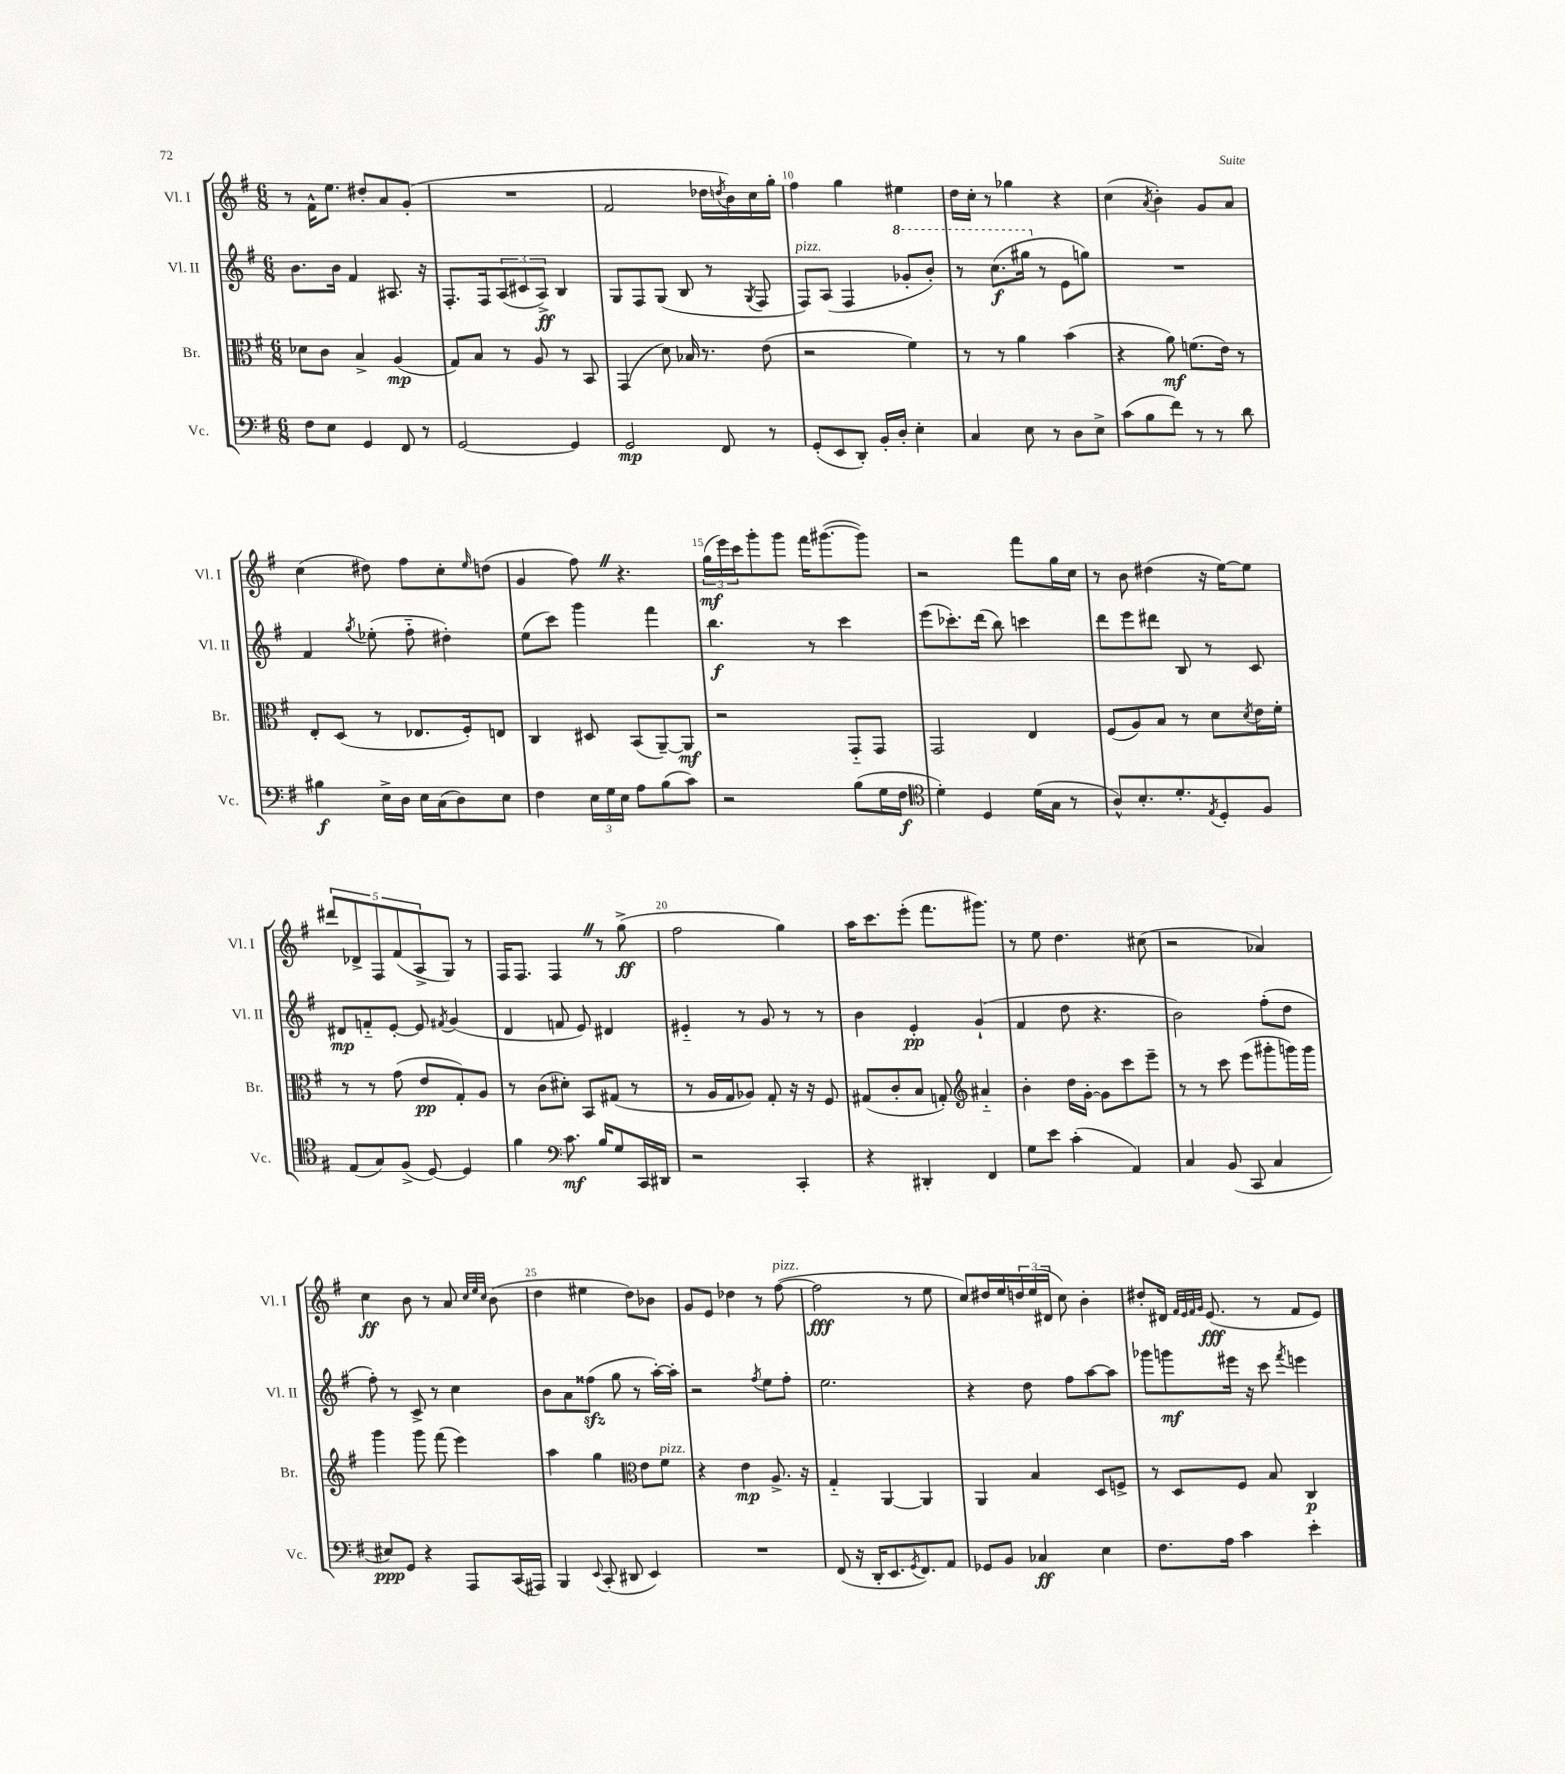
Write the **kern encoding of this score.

**kern	**kern	**kern	**kern
*staff4	*staff3	*staff2	*staff1
*clefF4	*clefC3	*clefG2	*clefG2
*k[f#]	*k[f#]	*k[f#]	*k[f#]
*M6/8	*M6/8	*M6/8	*M6/8
8F#	8d-	8.b	8r
8E	8c	.	16f#^^
.	.	16b	8.ee
4GG	4B^	4f#	.
.	.	.	8dd#'
8FF#	(4A	8.A#	8a
8r	.	.	(8g'
.	.	16r	.
=	=	=	=
[2GG	8G)	8.F#'	2.r
.	8B	.	.
.	.	16F#	.
.	8r	(12A	.
.	.	12c#	.
.	8A	.	.
.	.	12A^)	.
4GG]	8r	4B	.
.	8BB	.	.
=	=	=	=
2GG	(4GG	8G	2f#
.	.	8F#	.
.	8d)	(8G	.
.	16B-	8B	.
.	8.r	.	.
8FF#	.	8r	16dd-
.	.	.	8qdd
.	.	.	16b)
.	.	8qG	.
8r	(8e	8F#	16cc
.	.	.	16gg'
=	=	=	=
(8GG'	2r	8F#)	4ff#
8EE	.	(8A	.
8DD')	.	4F#	4gg
16BB'	.	.	.
16D'	.	.	.
4E'	4f#)	8gg-'	4ee#
.	.	8bb')	.
=	=	=	=
4C	8r	8r	16dd
.	.	.	16cc'
.	8r	(8.ccc	8r
8E	4a	.	4gg-
.	.	16ggg#	.
8r	.	8r	.
8D	(4b	8e	4r
8E^	.	8gg)	.
=	=	=	=
(8c	4r	2.r	(4cc
8B	.	.	.
.	.	.	8qa
8f#)	8a)	.	4b')
8r	(8.f	.	.
8r	.	.	8g
.	16e)	.	.
8d	8r	.	8a
=	=	=	=
4B#	8E'	4f#	(4cc
.	(8D	.	.
.	.	8qgg	.
16E^	8r	(8ee-'	8dd#)
16D	.	.	.
16E	8.E-	8ff#'~	8ff#
(16C	.	.	.
8D)	.	4dd#')	8cc'
.	16F#')	.	.
.	.	.	16qqee
8E	8E	.	(8dd
=	=	=	=
4F#	4C	(8ee	4g
.	.	8ccc)	.
24E	8D#	4ggg	8ff#)
24G	.	.	.
24E	.	.	.
8A	(8BB	.	4.r
(8B	[8AA~)	4fff#	.
8c)	8AA]	.	.
=	=	=	=
2r	2r	4.bb	(24gg
.	.	.	24eee)
.	.	.	24ccc
.	.	.	8ggg'
.	.	.	8ggg
.	.	8r	16fff#
.	.	.	([8.ggg#
(8B	8GG'~	4ccc	.
16G	8GG	.	8ggg#])
16F#	.	.	.
=	=	=	=
*clefC4	*	*	*
4d')	2GG	(8eee	2r
.	.	8.ccc-')	.
4D	.	.	.
.	.	(16ddd	.
.	.	8bb)	.
(16d	4E	4ccc	8fff#
16G	.	.	.
8r	.	.	16gg
.	.	.	16cc
=	=	=	=
8A^^)	(8F#	8ddd	8r
8.B'	8A)	8eee	8b
.	8B	8ddd#	(4dd#
8.d'	.	.	.
.	8r	8B	.
8qE	.	.	.
8D'	8d	8r	16r
.	.	.	[16ee)
.	8qd	.	.
8F#	16e	8c	8ee]
.	16f#'	.	.
=	=	=	=
(8E	8r	8d#	10ddd#
.	.	.	10d-^
8G)	8r	8f'~	.
.	.	.	10F#
(8F#^	(8g	[8e'	.
.	.	.	(10f#
[8D)	8e	8e]	.
.	.	.	10A^
.	.	8qf#	.
4D]	8G')	(4g	8G)
.	8A	.	8r
=	=	=	=
4f#	8r	4d	16F#
.	.	.	8.F#
.	(8c	.	.
*clefF4	*	*	*
8.c	8d#')	8f	4F#
.	8BB	8e)	.
16B	.	.	.
8G	(8G#	4d#	8r
16CC	8r	.	(8gg^
16DD#	.	.	.
=	=	=	=
2r	8r	4e#'~	2ff#
.	16A	.	.
.	16G	.	.
.	8A-)	8r	.
.	8G'	8g	.
4CC'	16r	8r	4gg)
.	16r	.	.
.	8F#	8r	.
=	=	=	=
4r	(8G#	4b	16aa
.	.	.	8.ccc
.	8c'	.	.
4DD#'	8B	4e'	(8eee'
.	8G')	.	8.fff#
*	*clefG2	*	*
4FF#	4a#'~	(4g`	.
.	.	.	8.ggg#)
=	=	=	=
8G	4b'	4f#	8r
8e	.	.	8ee
(4c'	16dd	8dd	4.dd
.	[16g'	.	.
.	8g]	4.r	.
4AA)	8ccc	.	.
.	8eee~	.	(8cc#
=	=	=	=
4C	8r	2b)	2r
.	8r	.	.
(8BB	8ccc	.	.
8CC	(8eee	.	.
4C	8ggg#'	(8ff#'	4a-)
.	16ggg)	8dd	.
.	16ggg	.	.
=	=	=	=
8E#)	4ggg	8ff#')	4cc
8GG	.	8r	.
4r	8ggg	8c^	8b
.	(8fff#	8r	8r
8AAA	4eee)	4cc	8a
.	.	.	32qqcc
.	.	.	32qqee
.	.	.	32qqcc
(16CC	.	.	(8b
16AAA#)	.	.	.
=	=	=	=
4BBB	4aa	8b	4dd
.	.	8a	.
8qqEE	.	.	.
(8CC'	4gg	(8ff##	4ee#
8DD#	.	8gg	.
*	*clefC3	*	*
4EE)	8e	8r	8dd)
.	8f#	[16aa')	8b-
.	.	16aa']	.
=	=	=	=
2.r	4r	2r	8g
.	.	.	8e
.	4e	.	4dd-
.	.	8qff#	.
.	8.A^	8ee	8r
.	.	8ff#'	([8ff#
.	16r	.	.
=	=	=	=
(8FF#	4G'~	2.ee	2ff#]
16r	.	.	.
16DD'	.	.	.
8.EE	[4AA	.	.
8qGG	.	.	.
8.FF#)	.	.	.
.	4AA]	.	8r
8AA	.	.	8ee
=	=	=	=
8GG-	4AA	4r	8cc)
8BB	.	.	16dd#
.	.	.	16ee
4C-	4B	8dd	24dd
.	.	.	(24ee
.	.	.	24d#
.	.	8ff#	8cc)
4E	8D	[8aa	4b'
.	8F^	8aa]	.
=	=	=	=
8.F#	8r	8ggg-	8dd#'
.	8D	8ggg	16d#
.	.	.	32qqf#
.	.	.	32qqe
.	.	.	32qqf#
.	.	.	32qqg
16A	.	.	(8.e
4c	8F#	16eee#	.
.	.	16r	.
.	8B	8ccc	8r
.	.	8qfff#	.
4e'	4C	4eee	8f#
.	.	.	8e)
==	==	==	==
*-	*-	*-	*-
